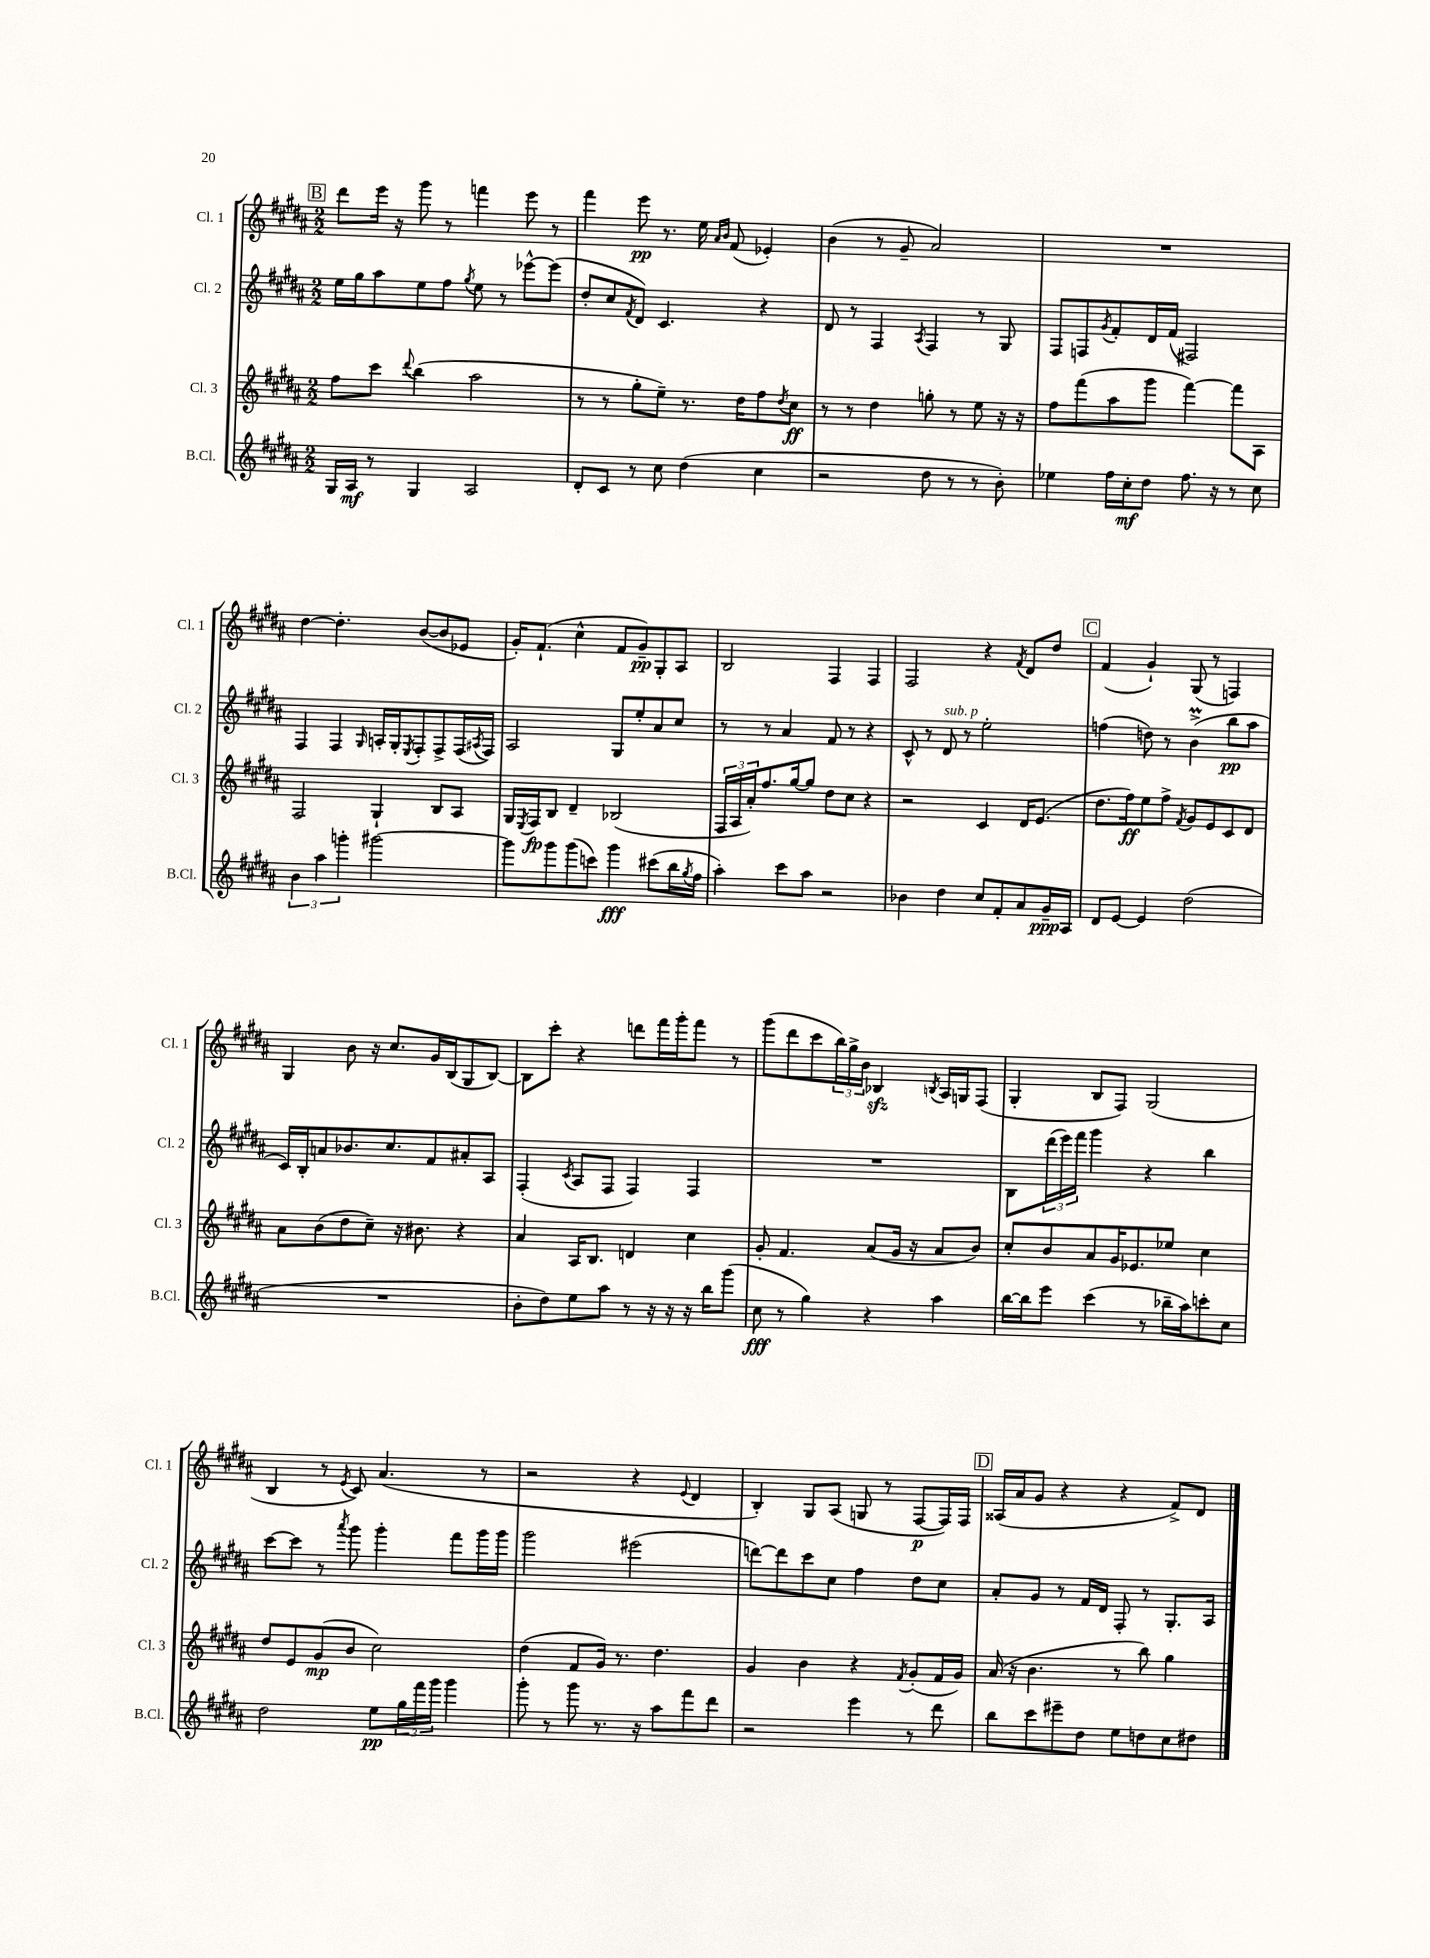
<<
\new StaffGroup <<
\new Staff = "s0" \with { instrumentName = "Cl. 1" shortInstrumentName = "Cl. 1" } {
    \clef treble \key b \major \numericTimeSignature \time 2/2
    \mark \markup { \box "B" } dis'''8 e'''16 r16 gis'''8 r8 f'''4 e'''8 r8 |
    fis'''4 e'''8\pp r8. e''16 \grace { ais'16 b'16 } fis'8( ees'4-.) |
    b'4( r8 gis'8-- ais'2) |
    R1 |
    dis''4~ dis''4.-. b'8~( b'8 ees'8 |
    gis'16-.) fis'8.-!( cis''4-^ fis'8 gis'8--\pp) gis8-. ais8 |
    b2 fis4 fis4 |
    fis2 r4 \acciaccatura { fis'8 } dis'8 dis''8 |
    \mark \markup { \box "C" } fis'4( gis'4-!) gis8( r8 f4) |
    gis4 b'8 r16 cis''8. gis'16 b16( gis8 b8~) |
    b8 cis'''8-. r4 d'''8 fis'''16 gis'''16-. fis'''8 r8 |
    gis'''8( dis'''8 cis'''8 \tuplet 3/2 { b''16) gis''16-> b'16 } bes4\sfz \acciaccatura { b8 } ais16 g16 fis8( |
    gis4-. b8 fis8) gis2( |
    b4 r8 \acciaccatura { e'8 } cis'8) ais'4.( r8 |
    r2 r4 \appoggiatura { e'8 } dis'4 |
    b4-.) gis8 ais8( g8 r8 fis8~\p fis16) fis16 |
    \mark \markup { \box "D" } aisis16( ais'16 gis'8 r4 r4 fis'8->) dis'8 \bar "|." |
}
\new Staff = "s1" \with { instrumentName = "Cl. 2" shortInstrumentName = "Cl. 2" } {
    \clef treble \key b \major \numericTimeSignature \time 2/2
    \mark \markup { \box "B" } e''16 gis''16 ais''8 e''8 fis''8 \acciaccatura { gis''8 } e''8 r8 ees'''8~-^ ees'''8( |
    dis''8-. cis''8 \acciaccatura { fis'8 } dis'8) cis'4. r4 |
    dis'8 r8 fis4 \acciaccatura { ais8 } fis4 r8 gis8 |
    fis8 f8 \acciaccatura { gis'8 } fis'8-. dis'16 fis'16( fis2) |
    fis4 fis4 \grace { gis16 } a16-. gis16-. \acciaccatura { e8 } fis8-. fis8-> fis16( \acciaccatura { ais8 } fis16) |
    ais2 gis8 e''8-. ais'8 cis''8 |
    r8 r8 ais'4 fis'8 r8 r4 |
    cis'8-^ r8 dis'8^\markup { \italic "sub. p" } r8 e''2-. |
    \mark \markup { \box "C" } f''4( d''8) r8 b'4->\prall( b''8\pp ais''8 |
    cis'16) b16-. a'8 bes'8. cis''8. fis'8 ais'8-. ais8 |
    fis4-.( \acciaccatura { cis'8 } ais8 fis8 fis4) fis4 |
    R1 |
    b8 \tuplet 3/2 { dis'''16( e'''16) fis'''16 } gis'''4 r4 b''4 |
    cis'''8~ cis'''8 r8 \acciaccatura { ais'''8 } gis'''8 gis'''4-. fis'''8 gis'''16 gis'''16 |
    gis'''2 eis'''2( |
    d'''8~) d'''8 cis'''8 cis''8 fis''4 dis''8 cis''8 |
    \mark \markup { \box "D" } ais'8-. gis'8 r8 fis'16 dis'16 fis8-. r8 gis8.-. ais16 \bar "|." |
}
\new Staff = "s2" \with { instrumentName = "Cl. 3" shortInstrumentName = "Cl. 3" } {
    \clef treble \key b \major \numericTimeSignature \time 2/2
    \mark \markup { \box "B" } fis''8 cis'''8 \appoggiatura { dis'''8 } b''4( ais''2 |
    r8 r8 gis''8-. e''8--) r8. dis''16 fis''8 \acciaccatura { dis''8 } cis''8\ff |
    r8 r8 dis''4 g''8-. r8 e''8 r16 r16 |
    fis''8 fis'''8( ais''8 gis'''8 fis'''4~) fis'''8 ais8 |
    fis2 gis4-! b8 ais8 |
    gis16 \acciaccatura { e8 } fis16\fp b8 dis'4-- bes2( |
    \tuplet 3/2 { fis16 ais16 ais'16-.) } fis''8. gis''16~ gis''8 dis''8 cis''8 r4 |
    r2 cis'4 dis'16 e'8.( |
    \mark \markup { \box "C" } dis''8. fis''16\ff) e''8 fis''8-> \acciaccatura { fis'8 } gis'8 e'8 cis'8 dis'8 |
    ais'8 b'8( dis''8 cis''8--) r16 bis'8. r4 |
    ais'4 ais16 b8. d'4 cis''4 |
    gis'8-. fis'4. ais'8( gis'16 r16 ais'8 b'8) |
    cis''8-. b'8 ais'8 gis'16 ees'8. ees''8 cis''4 |
    dis''8 e'8 gis'8\mp( b'8 cis''2) |
    dis''4( fis'8 gis'16) r8. dis''4. |
    gis'4 b'4 r4 \acciaccatura { fis'8 } gis'8-.( fis'16 gis'16) |
    \mark \markup { \box "D" } ais'16( r16 b'4. r8 b''8) gis''4 \bar "|." |
}
\new Staff = "s3" \with { instrumentName = "B.Cl." shortInstrumentName = "B.Cl." } {
    \clef treble \key b \major \numericTimeSignature \time 2/2
    \mark \markup { \box "B" } gis16 ais16\mf r8 gis4 ais2 |
    dis'8-. cis'8 r8 cis''8 dis''4( cis''4 |
    r2 dis''8 r8 r8 b'8-.) |
    ees''4 fis''16 cis''16-.\mf dis''8 fis''8. r16 r8 cis''8 |
    \tuplet 3/2 { b'4 ais''4 g'''4-. } gis'''2~ |
    gis'''8 gis'''8 gis'''8( c'''8) gis'''4\fff cis'''8( b''16 \acciaccatura { gis''8 } fis''16 |
    ais''4-.) cis'''8 ais''8 r2 |
    bes'4 dis''4 cis''8 fis'8-. ais'8 gis'16--\ppp ais16 |
    \mark \markup { \box "C" } dis'8 e'8~ e'4 dis''2( |
    R1 |
    b'8-. dis''8) e''8 ais''8 r8 r16 r16 r16 b''16 gis'''8( |
    cis''8\fff r8 gis''4) r4 ais''4 |
    b''16~ b''16 e'''8 cis'''4( r8 bes''16-- ais''16) c'''8-. cis''8 |
    dis''2 e''8\pp \tuplet 3/2 { gis''16 fis'''16 gis'''16 } gis'''4 |
    gis'''8-. r8 gis'''8 r8. r16 ais''8 fis'''8 dis'''8 |
    r2 e'''4 r8 dis'''8 |
    \mark \markup { \box "D" } b''8 cis'''8 eis'''8-- dis''8 e''8 d''8 cis''8 dis''8 \bar "|." |
}
>>
>>
\layout { \context { \Score \remove "Bar_number_engraver" } }
